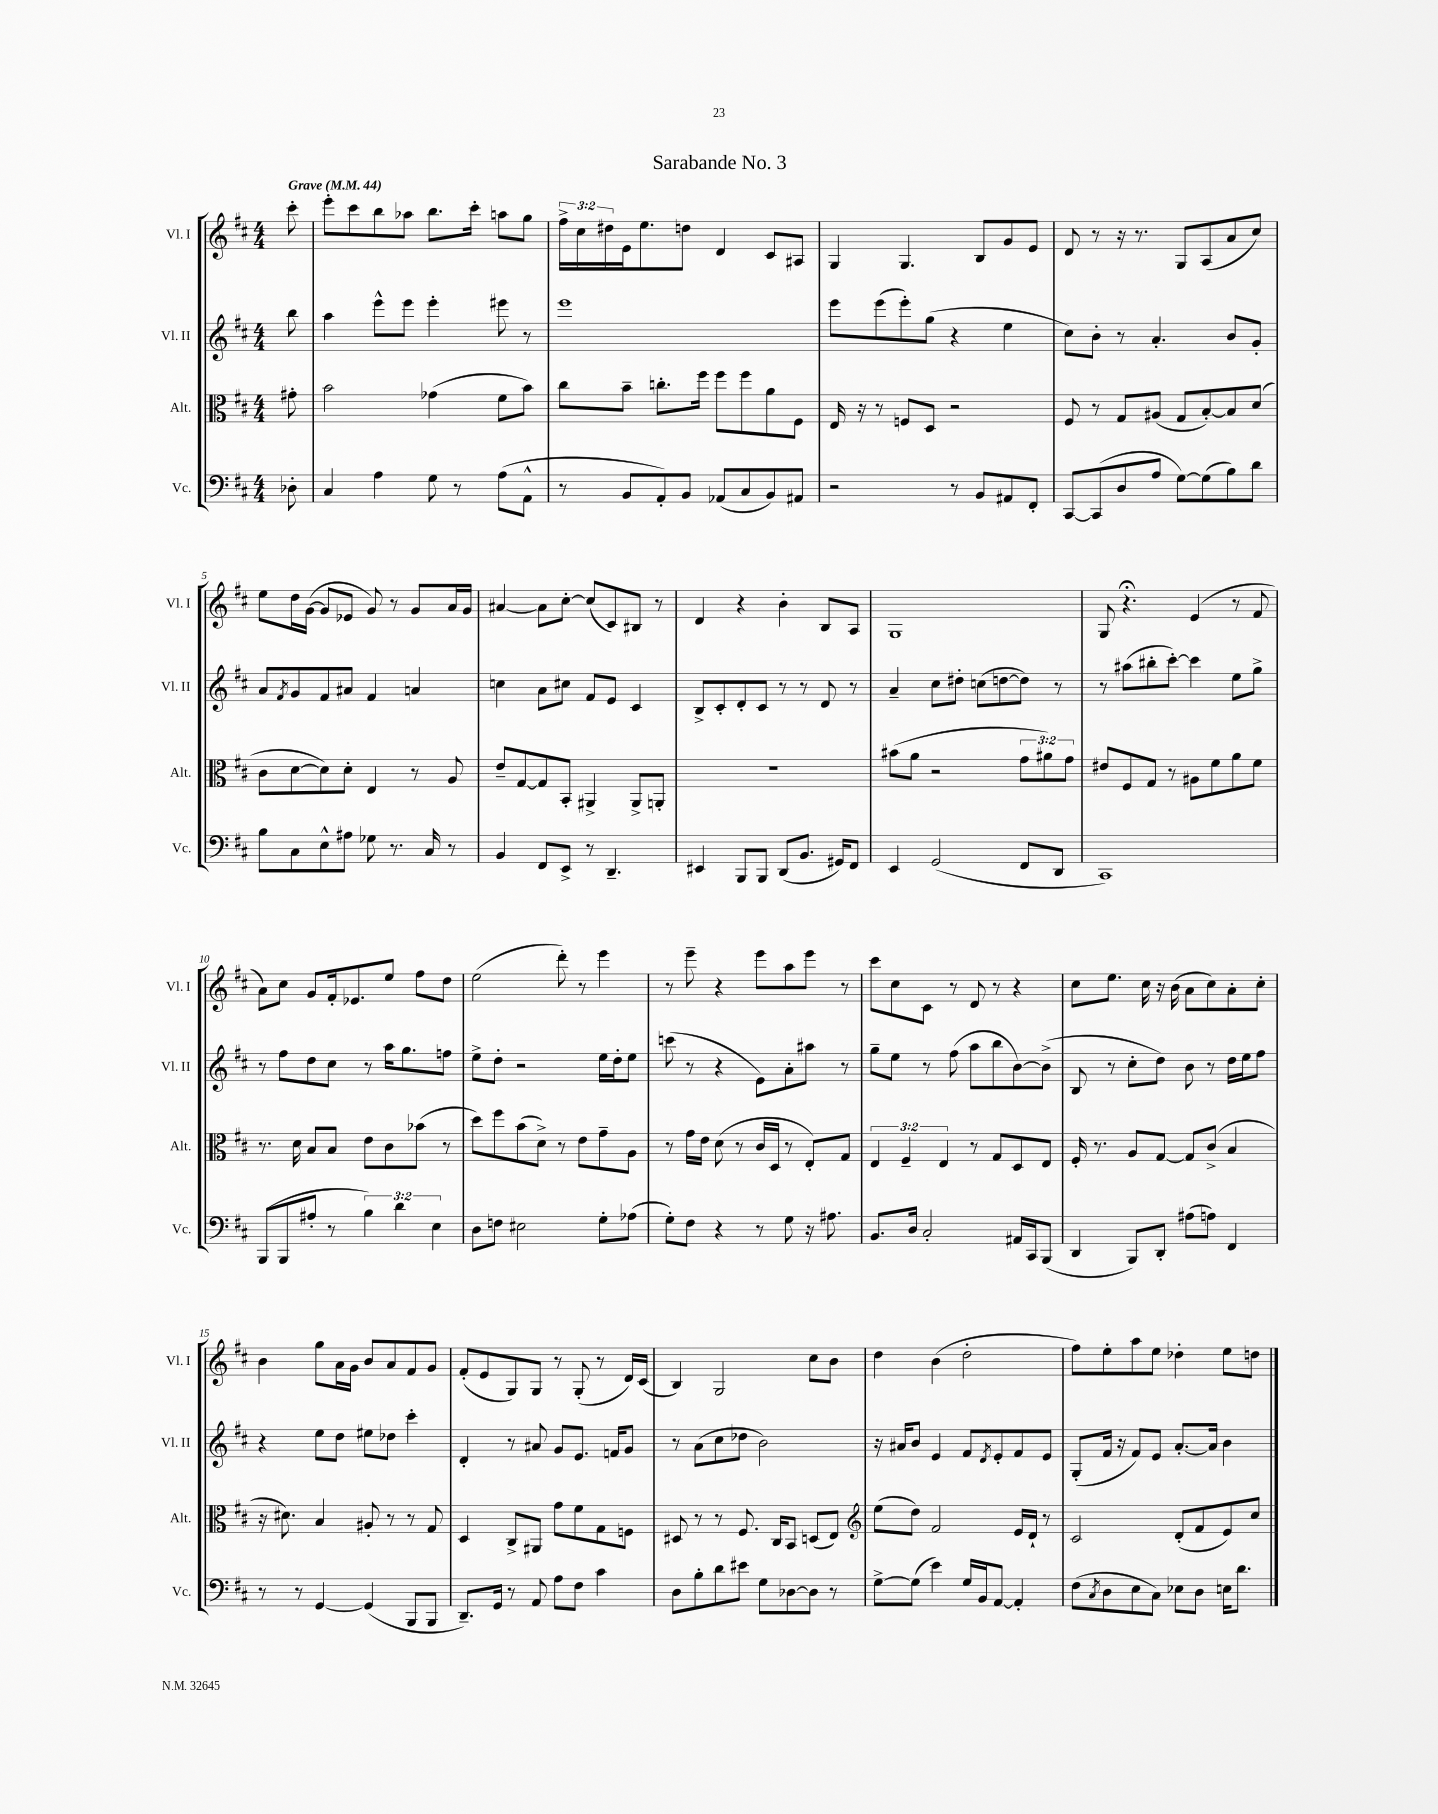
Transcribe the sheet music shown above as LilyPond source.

\header { title = "Sarabande No. 3" }
<<
\new StaffGroup <<
\new Staff = "s0" \with { instrumentName = "Vl. I" shortInstrumentName = "Vl. I" } {
    \clef treble \key d \major \numericTimeSignature \time 4/4 \override Staff.TupletNumber.text = #tuplet-number::calc-fraction-text \partial 8 \tempo "Grave" 4 = 44
    cis'''8-. |
    e'''8-. cis'''8 b''8 aes''8 b''8. cis'''16-. a''8 g''8 |
    \tuplet 3/2 { fis''16-> cis''16 dis''16 } e'16 e''8. d''8 d'4 cis'8 ais8 |
    g4 g4. b8 g'8 e'8 |
    d'8 r8 r16 r8. g8 a8( a'8 cis''8) |
    e''8 d''16 g'16~( g'8 ees'8 g'8) r8 g'8 a'16 g'16 |
    ais'4~ ais'8 cis''8~-. cis''8( cis'8) bis8 r8 |
    d'4 r4 b'4-. b8 a8 |
    g1 |
    g8 r4.\fermata e'4( r8 fis'8 |
    a'8) cis''8 g'8 fis'16-. ees'8. e''8 fis''8 d''8 |
    e''2( d'''8-.) r8 e'''4 |
    r8 e'''8-- r4 e'''8 a''8 e'''8 r8 |
    cis'''8 cis''8 cis'8 r8 d'8 r8 r4 |
    cis''8 e''8. cis''16 r16 b'16( a'8 cis''8) a'8-. cis''8-. |
    b'4 g''8 a'16 g'16 b'8 a'8 fis'8 g'8 |
    fis'8-.( e'8 g8) g8 r8 g8-.( r8 d'16) cis'16( |
    b4) g2 cis''8 b'8 |
    d''4 b'4( d''2-. |
    fis''8) e''8-. a''8 e''8 des''4-. e''8 d''8 \bar "|." |
}
\new Staff = "s1" \with { instrumentName = "Vl. II" shortInstrumentName = "Vl. II" } {
    \clef treble \key d \major \numericTimeSignature \time 4/4 \partial 8
    b''8 |
    a''4 e'''8-^ e'''8 e'''4-. eis'''8 r8 |
    e'''1 |
    e'''8 e'''8( e'''8-.) g''8( r4 e''4 |
    cis''8) b'8-. r8 a'4.-. b'8 g'8-. |
    a'8 \acciaccatura { fis'8 } g'8 fis'8 ais'8 fis'4 a'4 |
    c''4 a'8 cis''8 fis'8 e'8 cis'4 |
    b8-> cis'8-. d'8-. cis'8 r8 r8 d'8 r8 |
    a'4-- cis''8 dis''8-. c''8( d''8~ d''8) r8 |
    r8 ais''8( bis''8-. cis'''8~-.) cis'''4 e''8 g''8-> |
    r8 fis''8 d''8 cis''8 r8 a''16 g''8. f''8 |
    e''8-> d''8-. r2 e''16 d''16-. e''8 |
    c'''8( r8 r4 e'8) a'8-. ais''8 r8 |
    g''8-- e''8 r8 fis''8( a''8 b''8 b'8~) b'8->( |
    b8 r8 cis''8-. d''8) b'8 r8 d''16 e''16 fis''8 |
    r4 e''8 d''8 eis''8 des''8 cis'''4-. |
    d'4-. r8 ais'8 g'8 e'8. f'16 g'8 |
    r8 a'8( cis''8 des''8 b'2) |
    r16 ais'16 b'8 e'4 fis'8 \acciaccatura { d'8 } e'8-. fis'8 e'8 |
    g8-.( fis'16 r16 fis'8) e'8 a'8.~-. a'16 b'4 \bar "|." |
}
\new Staff = "s2" \with { instrumentName = "Alt." shortInstrumentName = "Alt." } {
    \clef alto \key d \major \numericTimeSignature \time 4/4 \override Staff.TupletNumber.text = #tuplet-number::calc-fraction-text \partial 8
    gis'8-. |
    b'2 ges'4( fis'8 b'8) |
    cis''8 b'8-- c''8.-. fis''16 fis''8 fis''8 a'8 fis8 |
    e16 r16 r8 f8 d8 r2 |
    fis8 r8 g8 ais8( g8 b8~-.) b8 d'8( |
    cis'8 d'8~ d'8) d'8-. e4 r8 a8 |
    e'8-- g8~ g8 b,8-. ais,4-> ais,8-> a,8-. |
    R1 |
    bis'8( a'8 r2 \tuplet 3/2 { g'8 ais'8) g'8 } |
    eis'8 fis8 g8 r8 ais8 fis'8 a'8 fis'8 |
    r8. d'16 b8 b8 e'8 cis'8 bes'8( r8 |
    d''8) fis''8 b'8( d'8->) r8 e'8 g'8-- a8 |
    r8 g'16 e'16 d'8( r8 cis'16 d16 r8 e8-.) g8 |
    \tuplet 3/2 { e4 fis4-- e4 } r8 g8 d8 e8 |
    fis16-. r8. a8 g8~ g8 cis'8->( b4 |
    r16 dis'8.) b4 ais8-. r8 r8 g8 |
    d4 cis8-> ais,8 g'8 fis'8 g8 f8 |
    dis8 r8 r8 fis8. cis16 b,8 d8( e8) |
    \clef treble e''8( d''8) fis'2 e'16 d'16-! r8 |
    cis'2 d'8-.( fis'8 e'8) cis''8 \bar "|." |
}
\new Staff = "s3" \with { instrumentName = "Vc." shortInstrumentName = "Vc." } {
    \clef bass \key d \major \numericTimeSignature \time 4/4 \override Staff.TupletNumber.text = #tuplet-number::calc-fraction-text \partial 8
    des8-. |
    cis4 a4 g8 r8 a8( a,8-^ |
    r8 b,8 a,8-.) b,8 aes,8( cis8 b,8) ais,8 |
    r2 r8 b,8 ais,8 fis,8-. |
    cis,8~ cis,8( d8 a8 g8~) g8( b8) d'8 |
    b8 cis8 e8-^ ais8 ges8 r8. cis16 r8 |
    b,4 fis,8 e,8-> r8 d,4.-- |
    eis,4 b,,8 b,,8 d,8( b,8. gis,16) fis,8 |
    e,4 g,2( fis,8 d,8 |
    cis,1) |
    b,,8( b,,8 ais8-. r8 \tuplet 3/2 { b4) d'4 e4 } |
    d8 f8 eis2 g8-. aes8( |
    g8-.) fis8 r4 r8 g8 r16 ais8. |
    b,8. d16 cis2-. ais,16 cis,16 b,,8( |
    d,4 b,,8) d,8-. ais8( a8) fis,4 |
    r8 r8 g,4~ g,4( b,,8 b,,8 |
    d,8.--) g,16 r8 a,8 a8 fis8 cis'4 |
    d8 b8-. d'8 eis'8 g8 des8~ des8 r8 |
    g8~-> g8( e'4) g16 b,16 a,8~ a,4-. |
    fis8( \acciaccatura { cis8 } d8 e8 cis8) ees8 d8 e16 d'8. \bar "|." |
}
>>
>>
